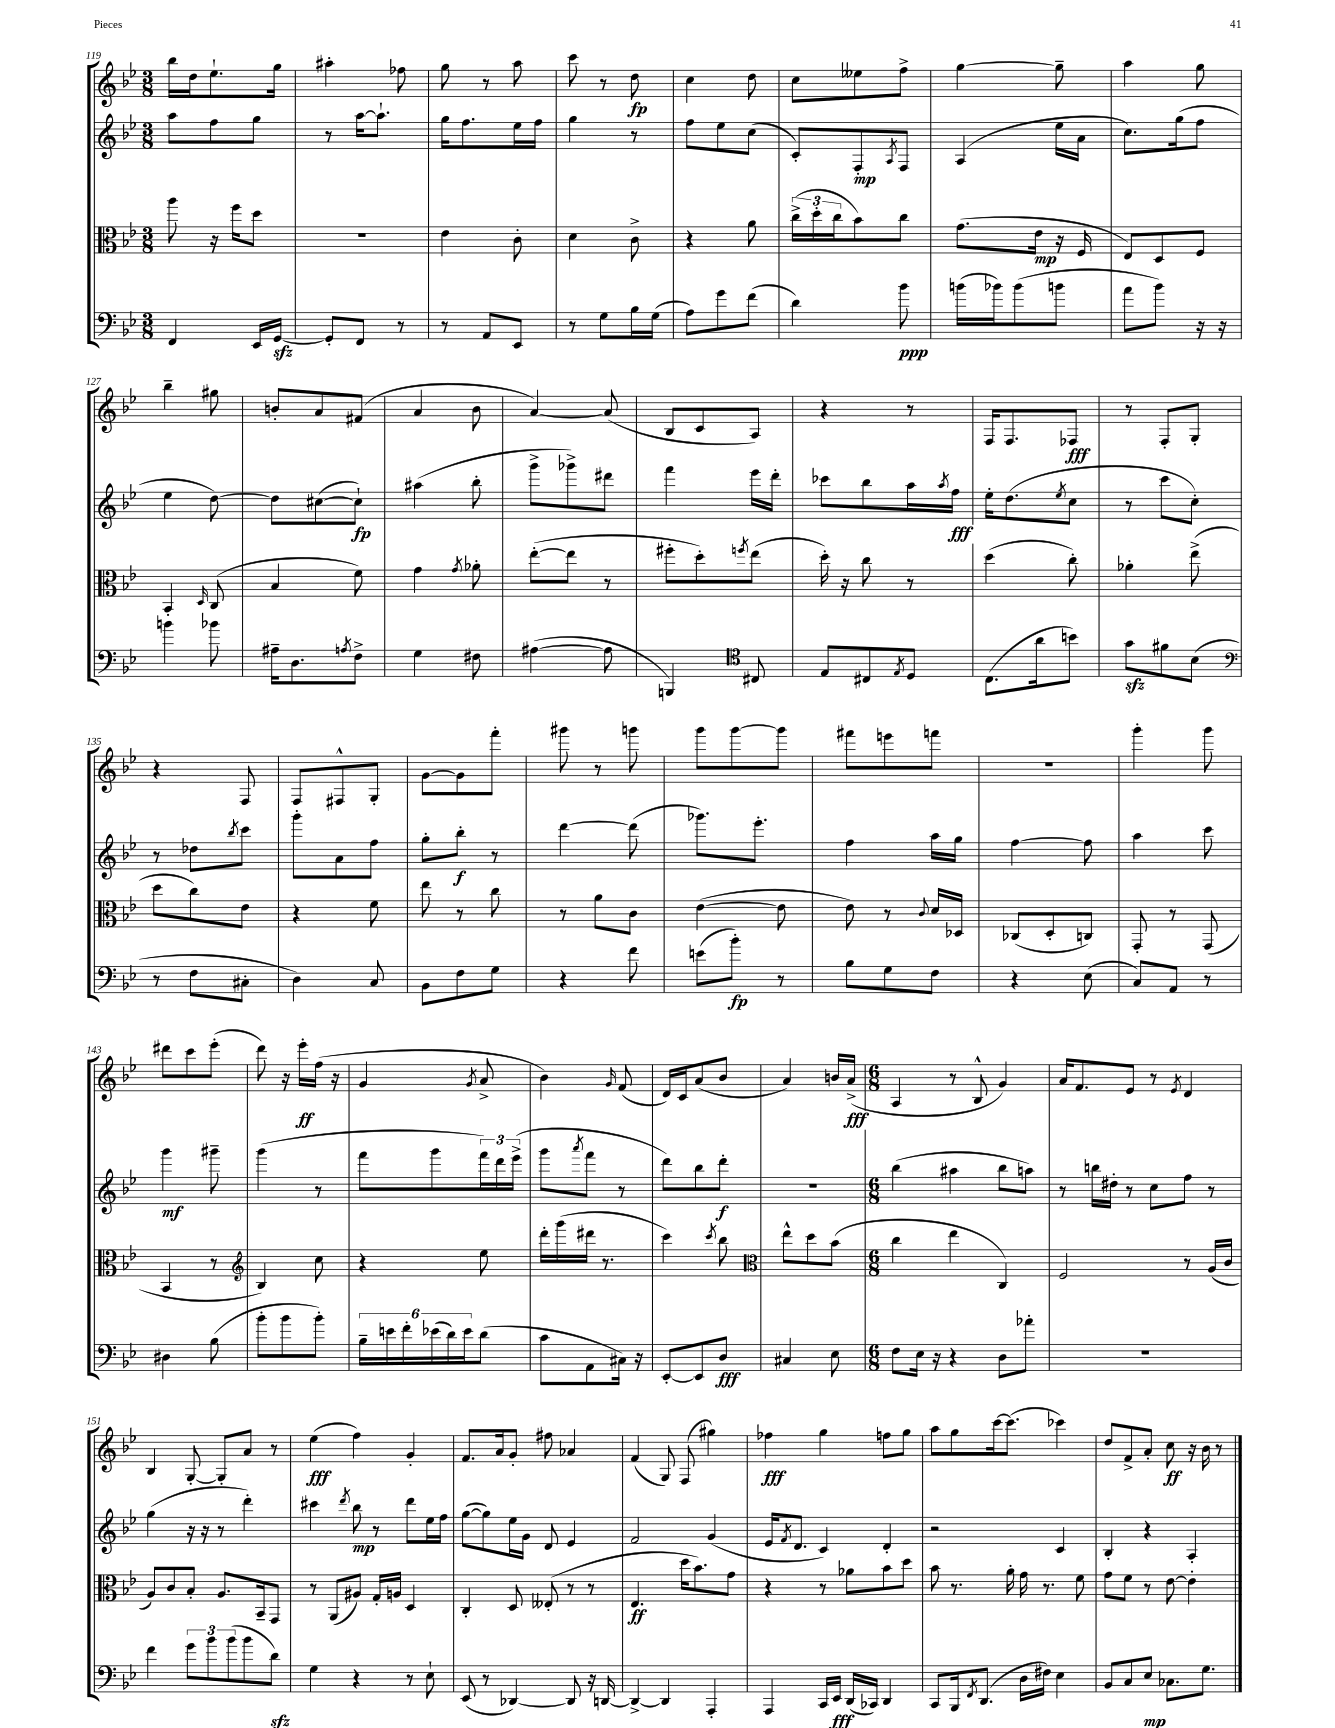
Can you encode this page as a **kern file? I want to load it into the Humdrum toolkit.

**kern	**kern	**kern	**kern
*staff4	*staff3	*staff2	*staff1
*clefF4	*clefC3	*clefG2	*clefG2
*k[b-e-]	*k[b-e-]	*k[b-e-]	*k[b-e-]
*M3/8	*M3/8	*M3/8	*M3/8
4FF/	8aa\	8aa\L	16bb-\LL
.	.	.	16dd\J
.	16r	8ff\	8.ee-`\
.	16ff\LK	.	.
16EE-/LL	8dd\J	8gg\J	.
[16GG/JJ	.	.	16gg\Jk
=	=	=	=
8GG'/]L	4.r	8r	4aa#'\
8FF/J	.	[16aa\LK	.
.	.	8.aa`\]J	.
8r	.	.	8ff-\
=	=	=	=
8r	4e-\	16gg\LK	8gg\
.	.	8.ff\	.
8AA/L	.	.	8r
8EE-/J	8c'\	16ee-\L	8aa\
.	.	16ff\JJ	.
=	=	=	=
8r	4d\	4gg\	8ccc\
8G\L	.	.	8r
16B-\L	8c^\	8r	8dd\
(16G\JJ	.	.	.
=	=	=	=
8A\L)	4r	8ff\L	4cc\
8g\	.	8ee-\	.
(8f\J	8a\	(8cc\J	8dd\
=	=	=	=
4d\)	(24cc^\LL	8c'/L)	8cc\L
.	24dd'\	.	.
.	24cc\J	.	.
.	8b-\)	8F'/	8ee--\
.	.	8qA/	.
8b-\	8cc\J	8F/J	8ff^\J
=	=	=	=
(16b\LL	(8.g\L	(4A/	[4gg\
16b-\J)	.	.	.
(8b-\	.	.	.
.	16e-\Jk	.	.
8b\J	16r	16ee-\LL	8gg~\]
.	16F/	16a\JJ	.
=	=	=	=
8a\L	8E-/L)	8.cc\L)	4aa\
8b-\J)	8D/	.	.
.	.	(16gg\k	.
16r	8F/J	8ff\J	8gg\
16r	.	.	.
=	=	=	=
4b\	4BB-'/	4ee-\	4bb-~\
.	16qqD/	.	.
8b-\	(8C/	[8dd\)	8gg#\
=	=	=	=
16A#~\LK	4B-/	8dd\]L	8b'/L
8.D\	.	.	.
.	.	([8cc#\	8a/
8qA/	.	.	.
8F^\J	8f\)	8cc#`\]J)	(8f#/J
=	=	=	=
4G\	4g\	(4aa#\	4a/
.	8qg/	.	.
8F#\	8a-'\	8bb-'\	8b-\
=	=	=	=
([4A#\	([8ee-'\L	8ggg^\L	[4a/)
.	8ee-\]J	8ggg-^\)	.
8A#\]	8r	8ddd#\J	(8a/]
=	=	=	=
4BBB/)	8ff#'\L	4fff\	8B-/L
.	8dd'\)	.	8c/
*clefC4	*	*	*
.	8qff/	.	.
8C#/	(8ee-\J	16eee-\LL	8A/J)
.	.	16ddd'\JJ	.
=	=	=	=
8E-/L	16dd'\)	8ccc-\L	4r
.	16r	.	.
8C#/	8cc\	8bb-\	.
8qE-/	.	.	.
8D/J	8r	16aa\L	8r
.	.	8qaa/	.
.	.	16ff\JJ	.
=	=	=	=
(8.C\L	(4dd\	16ee-'\LK	16F/LK
.	.	(8.dd\	8.F/
16a\k	.	.	.
.	.	8qee-/	.
8b\J)	8cc'\)	8cc\J	8F-/J
=	=	=	=
8g\L	4a-'\	8r	8r
8f#\	.	8ccc\L	8F'/L
(8B-\J	(8ee-^\	8cc'\J)	8G'/J
=	=	=	=
*clefF4	*	*	*
8r	8dd\L	8r	4r
8F\L	8cc\)	8dd-\L	.
.	.	8qbb-/	.
8C#'\J	8e-\J	8ccc\J	8F/
=	=	=	=
4D\)	4r	8ggg'\L	8F/L
.	.	8a\	8F#^^/
8C/	8f\	8ff\J	8G'/J
=	=	=	=
8BB-\L	8ee-\	8gg'\L	[8g\L
8F\	8r	8bb-'\J	8g\]
8G\J	8cc\	8r	8fff'\J
=	=	=	=
4r	8r	[4ddd\	8ggg#\
.	8a\L	.	8r
8f\	8c\J	(8ddd\]	8ggg\
=	=	=	=
(8e\L	([4e-\	8.ggg-\L)	8ggg\L
8b-'\J)	.	.	[8ggg\
.	.	8.eee-'\J	.
8r	8e-\]	.	8ggg\]J
=	=	=	=
8B-\L	8e-\)	4ff\	8fff#\L
8G\	8r	.	8eee\
.	8qqc/	.	.
8F\J	16d/LL	16aa\LL	8fff\J
.	16D-/JJ	16gg\JJ	.
=	=	=	=
4r	(8C-/L	[4ff\	4.r
.	8D'/	.	.
(8E-\	8C/J)	8ff\]	.
=	=	=	=
8C/L)	8GG'/	4aa\	4ggg'\
8AA/J	8r	.	.
8r	(8GG/	8ccc\	8ggg\
=	=	=	=
4D#\	4BB-/	4ggg\	8ddd#\L
.	.	.	8ccc\
(8B-\	8r	8ggg#~\	(8eee-'\J
=	=	=	=
*	*clefG2	*	*
8b-'\L	4B-/)	(4ggg\	8ddd\)
8b-\	.	.	16r
.	.	.	16eee-'\LL
8b-'\J)	8cc\	8r	(16ff\JJ
.	.	.	16r
=	=	=	=
24B-~\LL	4r	8fff\L	4g/
24e\	.	.	.
24f'\	.	.	.
(24e-\	.	8ggg\	.
24d\)	.	.	.
24e-\J	.	.	.
.	.	.	8qg/
(8d\J	8ee-\	24fff\L)	8a^/
.	.	24ddd\	.
.	.	(24eee-^\JJ	.
=	=	=	=
8c\L	16ddd'\LL	8ggg\L	4b-\)
.	(16ggg\	.	.
.	.	8qaaa/	.
8AA\	16ddd#\JJ	8fff\J	.
.	8.r	.	.
.	.	.	16qqg/
16C#\Jk)	.	8r	(8f/
16r	.	.	.
=	=	=	=
[8EE-'/L	4ccc\)	8ddd\L)	16d/LL)
.	.	.	16c/J
8EE-/]	.	8bb-\	(8a/
.	8qccc/	.	.
8D/J	8bb-\	8ddd'\J	8b-/J
=	=	=	=
*	*clefC3	*	*
4C#/	8ee-^^\L	4.r	4a/)
.	8dd\	.	.
8E-\	(8b-\J	.	16b/LL
.	.	.	(16a^/JJ
=	=	=	=
*M6/8	*M6/8	*M6/8	*M6/8
8F\L	4cc\	(4bb-\	4A/
16E-\Jk	.	.	.
16r	.	.	.
4r	4ee-\	4aa#\	8r
.	.	.	8B-^^/
8D\L	4C/)	8bb-\L	4g/)
8a-'\J	.	8aa\J)	.
=	=	=	=
2.r	2F/	8r	16a/LK
.	.	.	8.f/
.	.	16bb\LL	.
.	.	16dd#'\JJ	.
.	.	8r	8e-/J
.	.	8cc\L	8r
.	.	.	8qe-/
.	8r	8ff\J	4d/
.	(16A/LL	8r	.
.	16c/JJ	.	.
=	=	=	=
4f\	8A/L)	(4gg\	4B-/
.	8c/	.	.
12g\L	8B-'/J	16r	[8G'/
.	.	16r	.
12b-\	.	.	.
.	8.A/L	8r	8G'/]L
(12b-\	.	.	.
8b-\	.	4ddd'\)	8a/J
.	16BB-~/k	.	.
8d\J)	8GG/J	.	8r
=	=	=	=
4G\	8r	4ccc#\	(4ee-\
.	(8AA/L	.	.
.	.	8qddd/	.
4r	8A#/J)	8bb-\	4ff\)
.	16G'/LL	8r	.
.	16A/JJ	.	.
8r	4D/	8ddd\L	4g'/
8E-`\	.	16ee-\L	.
.	.	16ff\JJ	.
=	=	=	=
(8EE-/	4C'/	([8gg\L	8.f/L
8r	.	8gg\])	.
.	.	.	16a/k
[4DD-/)	8D/	16ee-\L	8g'/J
.	.	16g\JJ	.
.	(8E--'/	8d/	8ff#\
8DD-/]	8r	4e-/	4a-/
16r	8r	.	.
[16DD/	.	.	.
=	=	=	=
4DD^/_	4.E-/	2f/	(4f/
4DD/]	.	.	8G/)
.	16dd\LK	.	(8F/
.	8.b-\)	.	.
4AAA'/	.	(4g/	4gg#\)
.	8g\J	.	.
=	=	=	=
4AAA/	4r	16e-/LK	4ff-\
.	.	8qf/	.
.	.	8.d/J	.
16CC/LL	8r	4c/)	4gg\
16EE-/JJ	.	.	.
(16DD/LL	8a-\L	.	.
16CC-/JJ)	.	.	.
4DD/	8b-\	4d'/	8ff\L
.	8dd\J	.	8gg\J
=	=	=	=
8CC/L	8b-\	2r	8aa\L
16BBB-/k	8.r	.	8gg\
8qFF/	.	.	.
(8.DD/J	.	.	.
.	.	.	[16ccc\k
.	16a'\	.	(8.ccc\]J
16D\LL	16g\	.	.
16F#\JJ)	8.r	.	.
4E-\	.	4c/	4ccc-\)
.	8f\	.	.
=	=	=	=
8BB-/L	8g\L	4B-'/	8dd/L
8C/	8f\J	.	8f^/
8E-/J	8r	4r	8a'/J
8.C-\L	[8e-\	.	8cc\
.	4e-'\]	4A'/	16r
8.G\J	.	.	16b-\
.	.	.	8r
==	==	==	==
*-	*-	*-	*-
